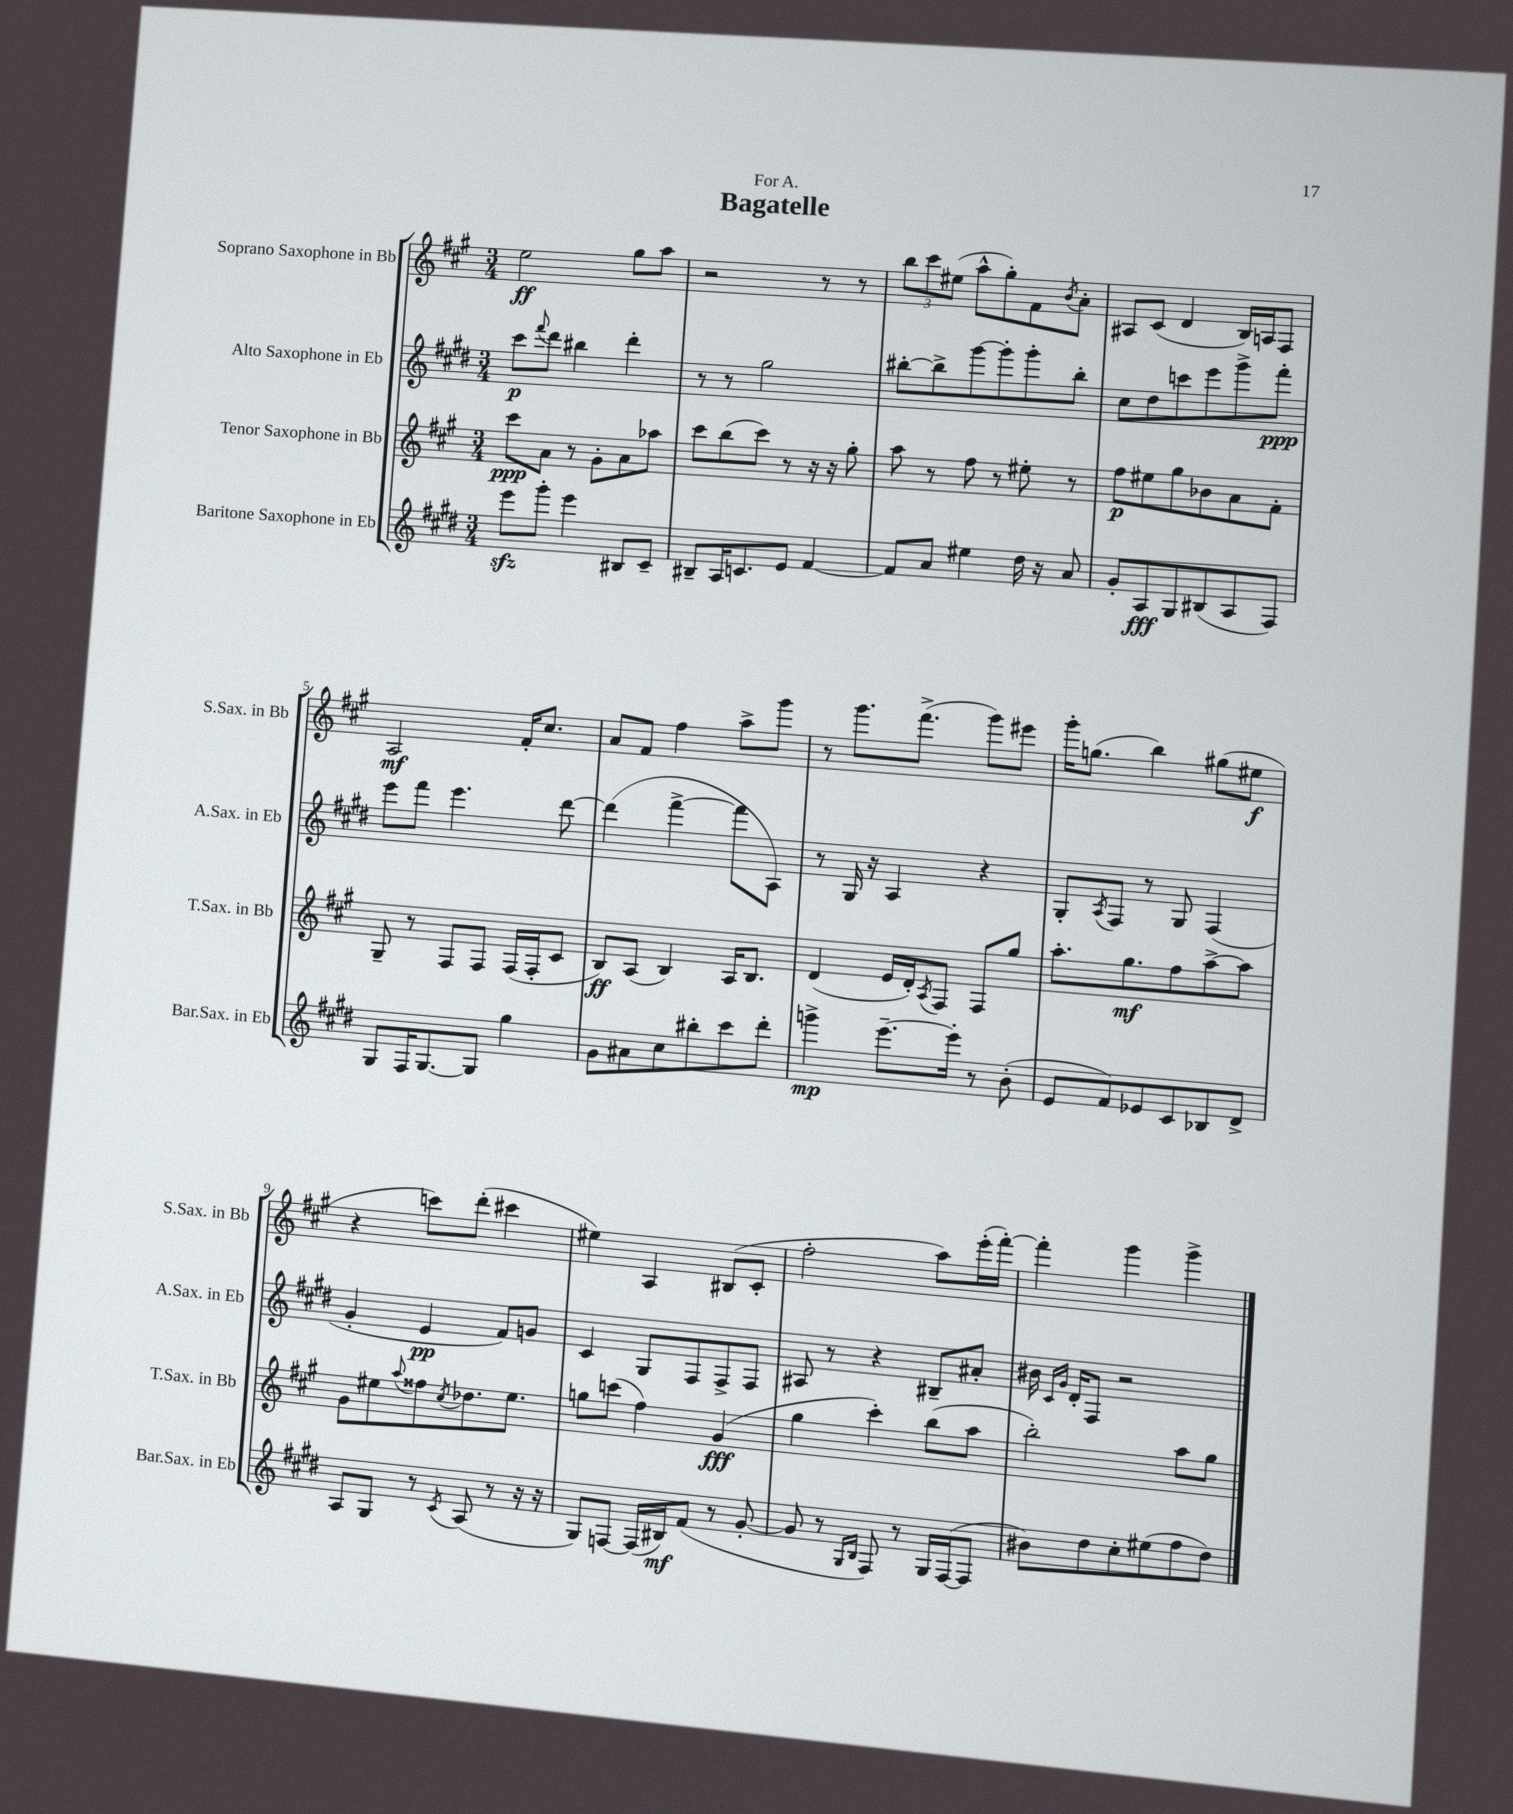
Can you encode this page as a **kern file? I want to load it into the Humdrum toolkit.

**kern	**kern	**kern	**kern
*staff4	*staff3	*staff2	*staff1
*clefG2	*clefG2	*clefG2	*clefG2
*k[f#c#g#d#]	*k[f#c#g#]	*k[f#c#g#d#]	*k[f#c#g#]
*M3/4	*M3/4	*M3/4	*M3/4
8eee	8ccc#	8ccc#	2ee
.	.	8qqfff#	.
8ggg#'	8a	8ddd#	.
4eee	8r	4bb#	.
.	8g#'	.	.
8B#	8a	4ddd#'	8gg#
8c#~	8aa-	.	8aa
=	=	=	=
8B#~	8ccc#	8r	2r
16A	(8bb	8r	.
8.c	.	.	.
.	8ccc#)	2gg#	.
8e	8r	.	.
[4f#	16r	.	8r
.	16r	.	.
.	8gg#'	.	8r
=	=	=	=
8f#]	8aa	[8bb#'	12bb
.	.	.	12ccc#
8a	8r	8bb#^]	.
.	.	.	(12ee#
4ee#	8ff#	[8ggg#	8aa^^
.	8r	8ggg#']	8gg#')
16dd#	8ee#'	8ggg#'	8f#
16r	.	.	.
.	.	.	8qb
8a	8r	8bb#'	8a'
=	=	=	=
8g#'	8ff#	8cc#	8A#
8A	8ee#	8dd#	(8c#
8G#	8gg#	8ccc	4d
(8B#	8b-	8eee	.
8A	8a	8ggg#^	16B)
.	.	.	16A
8F#)	8f#'	8fff#'	8F#
=	=	=	=
8G#	8G#~	8eee	2A
16F#	8r	8fff#	.
[8.G#	.	.	.
.	8F#	4.eee	.
8G#]	8F#	.	.
4gg#	(16F#	.	16f#'
.	16F#'	.	8.cc#
.	8c#	[8ddd#	.
=	=	=	=
8g#	8B)	(4ddd#]	8a
8a#	(8A	.	8f#
8cc#	4B)	[4fff#^	4ff#
8bb#'	.	.	.
8ccc#	16A	8fff#]	8aa^
.	8.B	.	.
8ddd#'	.	8A)	8ggg#
=	=	=	=
4ggg^	(4d	8r	8r
.	.	16G#	8.ggg#
.	.	16r	.
[8.eee~	16e	4A	.
.	16d')	.	(8.fff#^
.	8qA	.	.
.	8F#	.	.
16eee']	.	.	.
8r	8F#	4r	8ggg#)
(8b'	8gg#	.	8eee#
=	=	=	=
8e	8.aa'	8G#'	16ggg#'
.	.	.	(8.gg
.	.	8qA	.
8f#)	.	8F#	.
.	8.gg#	.	.
8e-	.	8r	4bb)
8c#	8ff#	8G#	.
8B-	[8aa^	(4F#	(8gg#
8d#^	8aa]	.	8ee#
=	=	=	=
8A	8g#	4g#'	4r
8G#	8ee#	.	.
.	8qqaa	.	.
8r	8ff##	4e	8ccc)
8qc#	8qcc#	.	.
(8A	8.dd-	.	(8ddd'
8r	.	8f#)	4ccc#
.	8.ee#	.	.
16r	.	8g	.
16r	.	.	.
=	=	=	=
8G#)	8gg	4c#	4ee#)
[8F	(8ccc	.	.
(16F]	4ff#)	8G#	4A
16B#)	.	.	.
(8f#	.	8F#	.
8r	(4g#	8F#^	(8B#
[8g#'	.	8F#	8c#'
=	=	=	=
8g#]	4gg#	8A#	2ff#'
8r	.	8r	.
16qqG#	.	.	.
16qqB	.	.	.
8F#)	4ccc#')	4r	.
8r	.	.	.
16G#	(8bb	8B#~	8aa)
([16F#	.	.	.
8F#]	8aa	8a#'	(16eee'
.	.	.	[16fff#')
=	=	=	=
8b#)	2bb')	16b#	4fff#']
.	.	16qqc#	.
.	.	16qqg#	.
.	.	16d#'	.
8dd#	.	8F#	.
8cc#'	.	2r	4ggg#
(8ee#	.	.	.
8ff#	8aa	.	4ggg#^
8dd#)	8gg#	.	.
==	==	==	==
*-	*-	*-	*-
